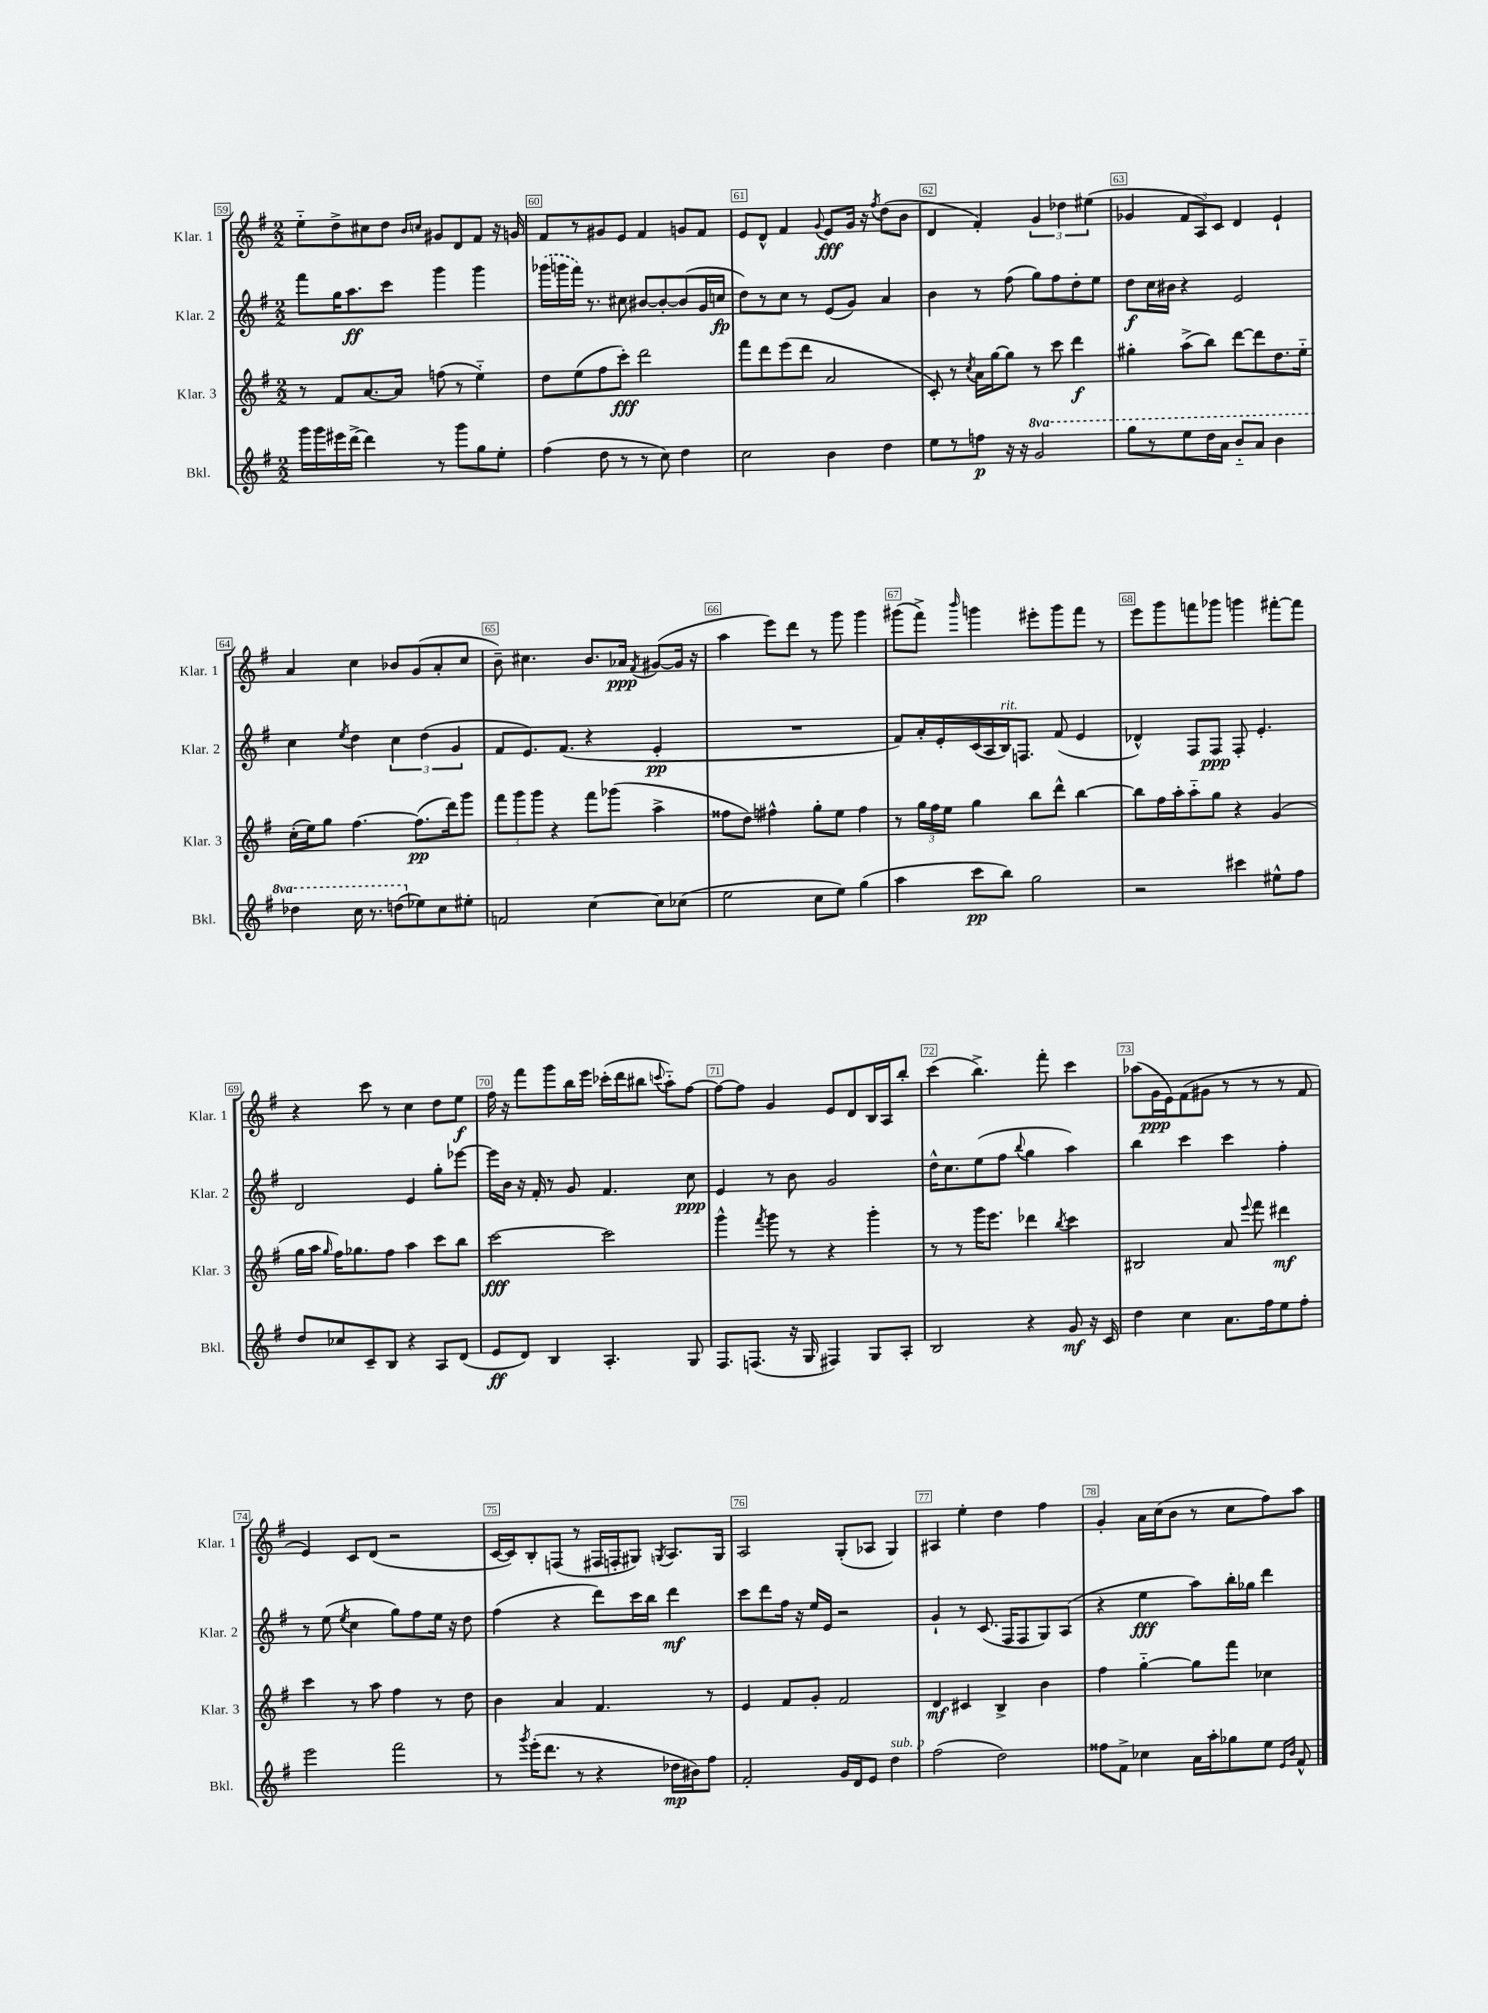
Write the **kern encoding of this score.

**kern	**dynam	**kern	**dynam	**kern	**dynam	**kern	**dynam
*part4	*part4	*part3	*part3	*part2	*part2	*part1	*part1
*staff4	*staff4	*staff3	*staff3	*staff2	*staff2	*staff1	*staff1
*I"Bkl.	*	*I"Klar. 3	*	*I"Klar. 2	*	*I"Klar. 1	*
*I'Bkl.	*	*I'Klar. 3	*	*I'Klar. 2	*	*I'Klar. 1	*
*clefG2	*	*clefG2	*	*clefG2	*	*clefG2	*
*k[f#]	*	*k[f#]	*	*k[f#]	*	*k[f#]	*
*M2/2	*	*M2/2	*	*M2/2	*	*M2/2	*
=59	=59	=59	=59	=59	=59	=59	=59
16ggg\LL	.	8r	.	8fff#\L	.	8ee\L	.
16ggg\	.	.	.	.	.	.	.
16eee#X\	.	8f#/L	.	16gg\K	.	8dd^\	.
[16ddd^\JJ	.	.	.	8.aa\	ff	.	.
4ddd\]	.	[8.a/	.	.	.	8cc#X\	.
.	.	.	.	8ccc\J	.	8dd\J	.
.	.	16a/Jk]	.	.	.	.	.
.	.	.	.	.	.	16qqb/LL	.
.	.	.	.	.	.	16qqccn/JJ	.
8r	.	(8ffn\	.	4ggg\	.	8g#X/L	.
8ggg\L	.	8r	.	.	.	8d/	.
8gg\	.	4ee\)	.	4ggg\	.	8f#/J	.
8ee'\J	.	.	.	.	.	16r	.
.	.	.	.	.	.	16gn/	.
=60	=60	=60	=60	=60	=60	=60	=60
(4ff#\	.	8dd\L	.	(16ggg-X\LL	.	8f#/L	.
.	.	.	.	16gggn\	.	.	.
.	.	(8ee\	.	16fff#\JJ)	.	8r	.
.	.	.	.	8.r	.	.	.
8dd\	.	8ff#\	.	.	.	8g#X/	.
8r	.	8ccc'\J)	fff	8cc#X\	.	8e/J	.
8r	.	2ddd\	.	[8b#X/L	.	4f#/	.
8cc\)	.	.	.	8b#'/_	.	.	.
4dd\	.	.	.	(8b#/]	.	8gn/L	.
.	.	.	.	16g/L	.	8f#/J	.
.	.	.	.	16ccn/JJ	fp	.	.
=61	=61	=61	=61	=61	=61	=61	=61
2cc\	.	8fff#\L	.	8dd\L)	.	8e/L	.
.	.	8ddd\	.	8r	.	8d^^/J	.
.	.	(8eee\	.	8cc\J	.	4f#/	.
.	.	8ddd\J	.	8r	.	.	.
.	.	.	.	.	.	8qqg/	.
4b\	.	2a/	.	(8e/L	.	8e/L	fff
.	.	.	.	8g/J)	.	16g/Jk	.
.	.	.	.	.	.	16r	.
.	.	.	.	.	.	8qff#/	.
4dd\	.	.	.	4a/	.	(8dd\L	.
.	.	.	.	.	.	8b\J	.
=62	=62	=62	=62	=62	=62	=62	=62
8ee\L	.	8c'/)	.	4b\	.	4d/	.
8r	.	8r	.	.	.	.	.
.	.	8qcc/	.	.	.	.	.
8ffn\J	p	16a\LL	.	8r	.	4f#'/)	.
.	.	[16gg\J	.	.	.	.	.
16r	.	8gg\J]	.	(8ff#\	.	.	.
16r	.	.	.	.	.	.	.
*8va	*	*	*	*	*	*	*
2gg/	.	8r	.	8gg\L)	.	6g/	.
.	.	8ccc\	.	8ff#\	.	.	.
.	.	.	.	.	.	6dd-X\	.
.	.	4ddd\	f	8dd'\	.	.	.
.	.	.	.	.	.	(6ee#X\	.
.	.	.	.	8ee\J	.	.	.
=63	=63	=63	=63	=63	=63	=63	=63
8ggg\L	.	4gg#X'\	.	8dd\L	f	4g-X/	.
8r	.	.	.	16cc\L	.	.	.
.	.	.	.	16b#X\JJ	.	.	.
8eee\	.	(8aa^\L	.	4r	.	12f#/L	.
.	.	.	.	.	.	12A/)	.
16ddd\L	.	8bb\J)	.	.	.	.	.
.	.	.	.	.	.	12c/J	.
16aa\JJ	.	.	.	.	.	.	.
8bb/L	.	[8ddd\L	.	2e/	.	4d/	.
8aa/J	.	8ddd\]	.	.	.	.	.
4bb\	.	8.dd\	.	.	.	4e`/	.
.	.	16ee\Jk	.	.	.	.	.
!!LO:LB:g=z
=64	=64	=64	=64	=64	=64	=64	=64
4ddd-X\	.	(16cc'\LL	.	4cc\	.	4a/	.
.	.	16ee\J)	.	.	.	.	.
.	.	8gg\J	.	.	.	.	.
.	.	.	.	8qee/	.	.	.
16ccc\	.	[4.ff#\	.	4dd\	.	4cc\	.
8.r	.	.	.	.	.	.	.
(8dddn\L	.	.	.	6cc\	.	8b-X/L	.
*X8va	*	*	*	*	*	*	*
8ee-X\)	.	(8.ff#\L]	pp	.	.	(8g/	.
.	.	.	.	(6dd\	.	.	.
8cc\	.	.	.	.	.	8a'/	.
.	.	16ddd\k)	.	.	.	.	.
.	.	.	.	6g/	.	.	.
8ee#X'\J	.	8ggg\J	.	.	.	8cc/J	.
=65	=65	=65	=65	=65	=65	=65	=65
2fn/	.	12fff#\L	.	8f#/L	.	8b~\)	.
.	.	12ggg\	.	.	.	.	.
.	.	.	.	8.e/)	.	4.cc#X\	.
.	.	12ggg\J	.	.	.	.	.
.	.	4r	.	.	.	.	.
.	.	.	.	(8.f#/J	.	.	.
[4cc\	.	8fff#\L	.	4r	.	8.b/L	.
.	.	(8ggg-X\J	.	.	.	.	.
.	.	.	.	.	.	16a-X/Jk	ppp
.	.	.	.	.	.	8qf#/	.
8cc\L]	.	4aa^\	.	4e'/	pp	([8g#X/L	.
(8cc-X\J	.	.	.	.	.	16g#/Jk]	.
.	.	.	.	.	.	16r	.
=66	=66	=66	=66	=66	=66	=66	=66
2ee\	.	8ff##X\L	.	1r	.	4aa\	.
.	.	8dd\J)	.	.	.	.	.
.	.	4ff#X^^\	.	.	.	8eee\L)	.
.	.	.	.	.	.	8ddd\J	.
8cc\L	.	8gg'\L	.	.	.	8r	.
8ee\J)	.	8ee\J	.	.	.	8ggg\	.
(4gg\	.	4ff#\	.	.	.	4ggg\	.
=67	=67	=67	=67	=67	=67	=67	=67
4aa\	.	8r	.	8f#/L)	.	(8ggg#X\L	.
.	.	24gg\LL	.	16a'/L	.	8fff#^\J)	.
.	.	24ff#\	.	.	.	.	.
.	.	.	.	16e'/	.	.	.
.	.	24ee\JJ	.	.	.	.	.
.	.	.	.	.	.	16qqbbb/	.
8ccc\L	pp	4gg\	.	(16c/	.	4gggn\	.
.	.	.	.	16A/	.	.	.
!	!	!	!	!LO:TX:a:i:t=rit.	!	!	!
8bb\J)	.	.	.	16B/J)	.	.	.
.	.	.	.	8.Fn/J	.	.	.
2gg\	.	8bb\L	.	.	.	8eee#X'\L	.
.	.	8ddd^^\J	.	(8f#/	.	8ggg\	.
.	.	[4bb\	.	4e/	.	8fff#\J	.
.	.	.	.	.	.	8r	.
=68	=68	=68	=68	=68	=68	=68	=68
2r	.	8bb\L]	.	4d-X^^/)	.	8eee\L	.
.	.	16ff#\L	.	.	.	8ggg\	.
.	.	16aa'\J	.	.	.	.	.
.	.	8aa\	.	8F#/L	.	8fffn\	.
.	.	8gg\J	.	8F#/J	ppp	8ggg-X\J	.
4ccc#X\	.	4r	.	8F#'/	.	4gggn\	.
.	.	.	.	4.e'/	.	.	.
8ee#X^^\L	.	(4g/	.	.	.	[8fff#X'\L	.
8ff#\J	.	.	.	.	.	8fff#\J]	.
!!LO:LB:g=z
=69	=69	=69	=69	=69	=69	=69	=69
8dd/L	.	16gg\LL	.	2d/	.	4r	.
.	.	16aa\JJ	.	.	.	.	.
.	.	16qqgg/	.	.	.	.	.
8cc-X/	.	16ff#\KL)	.	.	.	.	.
.	.	8.gg-X\	.	.	.	.	.
8c~/	.	.	.	.	.	8ccc\	.
8B/J	.	8ff#\J	.	.	.	8r	.
4r	.	4aa\	.	4e/	.	4cc\	.
8A/L	.	8ccc\L	.	8gg'\L	.	8dd\L	.
(8d/J	.	8bb\J	.	[8eee-X\J	.	8ee\J	f
=70	=70	=70	=70	=70	=70	=70	=70
8e/L	ff	[2ccc\	fff	16eee-\LL]	.	16ff#\	.
.	.	.	.	16b\JJ	.	16r	.
8d/J)	.	.	.	16r	.	8fff#\L	.
.	.	.	.	16f#'/	.	.	.
4B/	.	.	.	8r	.	8ggg\	.
.	.	.	.	8g/	.	16bb\L	.
.	.	.	.	.	.	16eee\JJ	.
4.A'/	.	2ccc\]	.	4.f#/	.	(16ccc-X'\LL	.
.	.	.	.	.	.	16ddd\J	.
.	.	.	.	.	.	8bb#X\J	.
.	.	.	.	.	.	8qqcccn/	.
.	.	.	.	.	.	8aa\L)	.
8G/	.	.	.	8cc\	ppp	[8ff#\J	.
=71	=71	=71	=71	=71	=71	=71	=71
8.F#/L	.	4ggg^^\	.	4e/	.	8ff#\L_	.
.	.	.	.	.	.	8ff#\J]	.
(8.Fn/J	.	.	.	.	.	.	.
.	.	8qfff#/	.	.	.	.	.
.	.	8ggg\	.	8r	.	4g/	.
16r	.	8r	.	8b\	.	.	.
16G/	.	.	.	.	.	.	.
4F#X/)	.	4r	.	2g/	.	8e/L	.
.	.	.	.	.	.	8d/	.
8G/L	.	4ggg'\	.	.	.	16B/L	.
.	.	.	.	.	.	16A/J	.
8A'/J	.	.	.	.	.	8bb'/J	.
=72	=72	=72	=72	=72	=72	=72	=72
2B/	.	8r	.	16dd^^\KL	.	(4ccc\	.
.	.	.	.	8.cc\	.	.	.
.	.	8r	.	.	.	.	.
.	.	16ggg\KL	.	(8ee\	.	4.bb^\)	.
.	.	8.eee\J	.	.	.	.	.
.	.	.	.	8ff#\J	.	.	.
.	.	.	.	8qqbb/	.	.	.
4r	.	4ddd-X\	.	4gg\	.	.	.
.	.	.	.	.	.	8fff#'\	.
.	.	8qbb/	.	.	.	.	.
8g/	mf	4ccc\	.	4aa\)	.	4ccc\	.
16r	.	.	.	.	.	.	.
16c/	.	.	.	.	.	.	.
=73	=73	=73	=73	=73	=73	=73	=73
4dd\	.	2B#X/	.	4bb\	.	(8aa-X\L	.
.	.	.	.	.	.	16g\L	ppp
.	.	.	.	.	.	16e\J)	.
4cc\	.	.	.	4ccc\	.	(8f#\	.
.	.	.	.	.	.	8g#X\J	.
8.a\L	.	8a/	.	4ccc\	.	8r	.
.	.	8qqeee/	.	.	.	.	.
.	.	8fff#\	.	.	.	8r	.
16ff#\k	.	.	.	.	.	.	.
8ee\	.	4ddd#X\	mf	4ff#'\	.	8r	.
8ff#'\J	.	.	.	.	.	8f#/	.
!!LO:LB:g=z
=74	=74	=74	=74	=74	=74	=74	=74
2eee\	.	4ccc\	.	8r	.	4e/)	.
.	.	.	.	(8ee\	.	.	.
.	.	.	.	8qee/	.	.	.
.	.	8r	.	4cc\	.	8c/L	.
.	.	8aa\	.	.	.	(8d/J	.
2fff#\	.	4ff#\	.	8gg\L)	.	2r	.
.	.	.	.	8ff#\	.	.	.
.	.	8r	.	16ee\Jk	.	.	.
.	.	.	.	16r	.	.	.
.	.	8dd\	.	8dd\	.	.	.
=75	=75	=75	=75	=75	=75	=75	=75
8r	.	4b\	.	(4ff#\	.	[16c/LL	.
.	.	.	.	.	.	16c/J])	.
8qggg/	.	.	.	.	.	.	.
(16eee'\KL	.	.	.	.	.	8B'/	.
8.ddd\J	.	.	.	.	.	.	.
.	.	4a/	.	4r	.	(8Fn/J	.
8r	.	.	.	.	.	8r	.
4r	.	4.f#/	.	8ddd\L)	.	16F#X/LL	.
.	.	.	.	.	.	16Fn'/J	.
.	.	.	.	16ccc\L	.	8G#X/J)	.
.	.	.	.	16bb\JJ	.	.	.
.	.	.	.	.	.	8qGn/	.
16dd-X\LL	mp	.	.	4ddd\	mf	8.A/L	.
16b#X\J)	.	.	.	.	.	.	.
8ff#\J	.	8r	.	.	.	.	.
.	.	.	.	.	.	16G/Jk	.
=76	=76	=76	=76	=76	=76	=76	=76
2f#'/	.	4e/	.	8ccc\L	.	2A/	.
.	.	.	.	8ddd\	.	.	.
.	.	8f#/L	.	16ff#\Jk	.	.	.
.	.	.	.	16r	.	.	.
.	.	8g'/J	.	16ee/LL	.	.	.
.	.	.	.	16e/JJ	.	.	.
16g/LL	.	2f#/	.	2r	.	(8G'/L	.
16d/J	.	.	.	.	.	.	.
8e/J	.	.	.	.	.	8A-X/J	.
!LO:TX:a:i:t=sub. p	!	!	!	!	!	!	!
4dd\	.	.	.	.	.	4G/)	.
=77	=77	=77	=77	=77	=77	=77	=77
(2ff#\	.	4d/	mf	4g`/	.	4A#X/	.
.	.	4c#X/	.	8r	.	4ee'\	.
.	.	.	.	(8.c/	.	.	.
2dd\)	.	4B^/	.	.	.	4dd\	.
.	.	.	.	16F#/KL	.	.	.
.	.	.	.	8F#/	.	.	.
.	.	4b\	.	8G/)	.	4ff#\	.
.	.	.	.	(8A/J	.	.	.
=78	=78	=78	=78	=78	=78	=78	=78
8ff##X\L	.	4ff#\	.	4r	.	4g'/	.
8f#^\J	.	.	.	.	.	.	.
4cc-X\	.	[4gg\	.	4ee\	fff	16a\LL	.
.	.	.	.	.	.	(16cc\J	.
.	.	.	.	.	.	8b\J	.
16a\LL	.	8gg\L]	.	8aa\L)	.	8r	.
16aa'\J	.	.	.	.	.	.	.
8gg-X\	.	8fff#\J	.	16bb'\L	.	8cc\L	.
.	.	.	.	16gg-X\JJ	.	.	.
8ee\J	.	4cc-X\	.	4ddd\	.	8ff#\)	.
16qqe/LL	.	.	.	.	.	.	.
16qqb/JJ	.	.	.	.	.	.	.
8f#^^/	.	.	.	.	.	8aa\J	.
==	==	==	==	==	==	==	==
*-	*-	*-	*-	*-	*-	*-	*-
